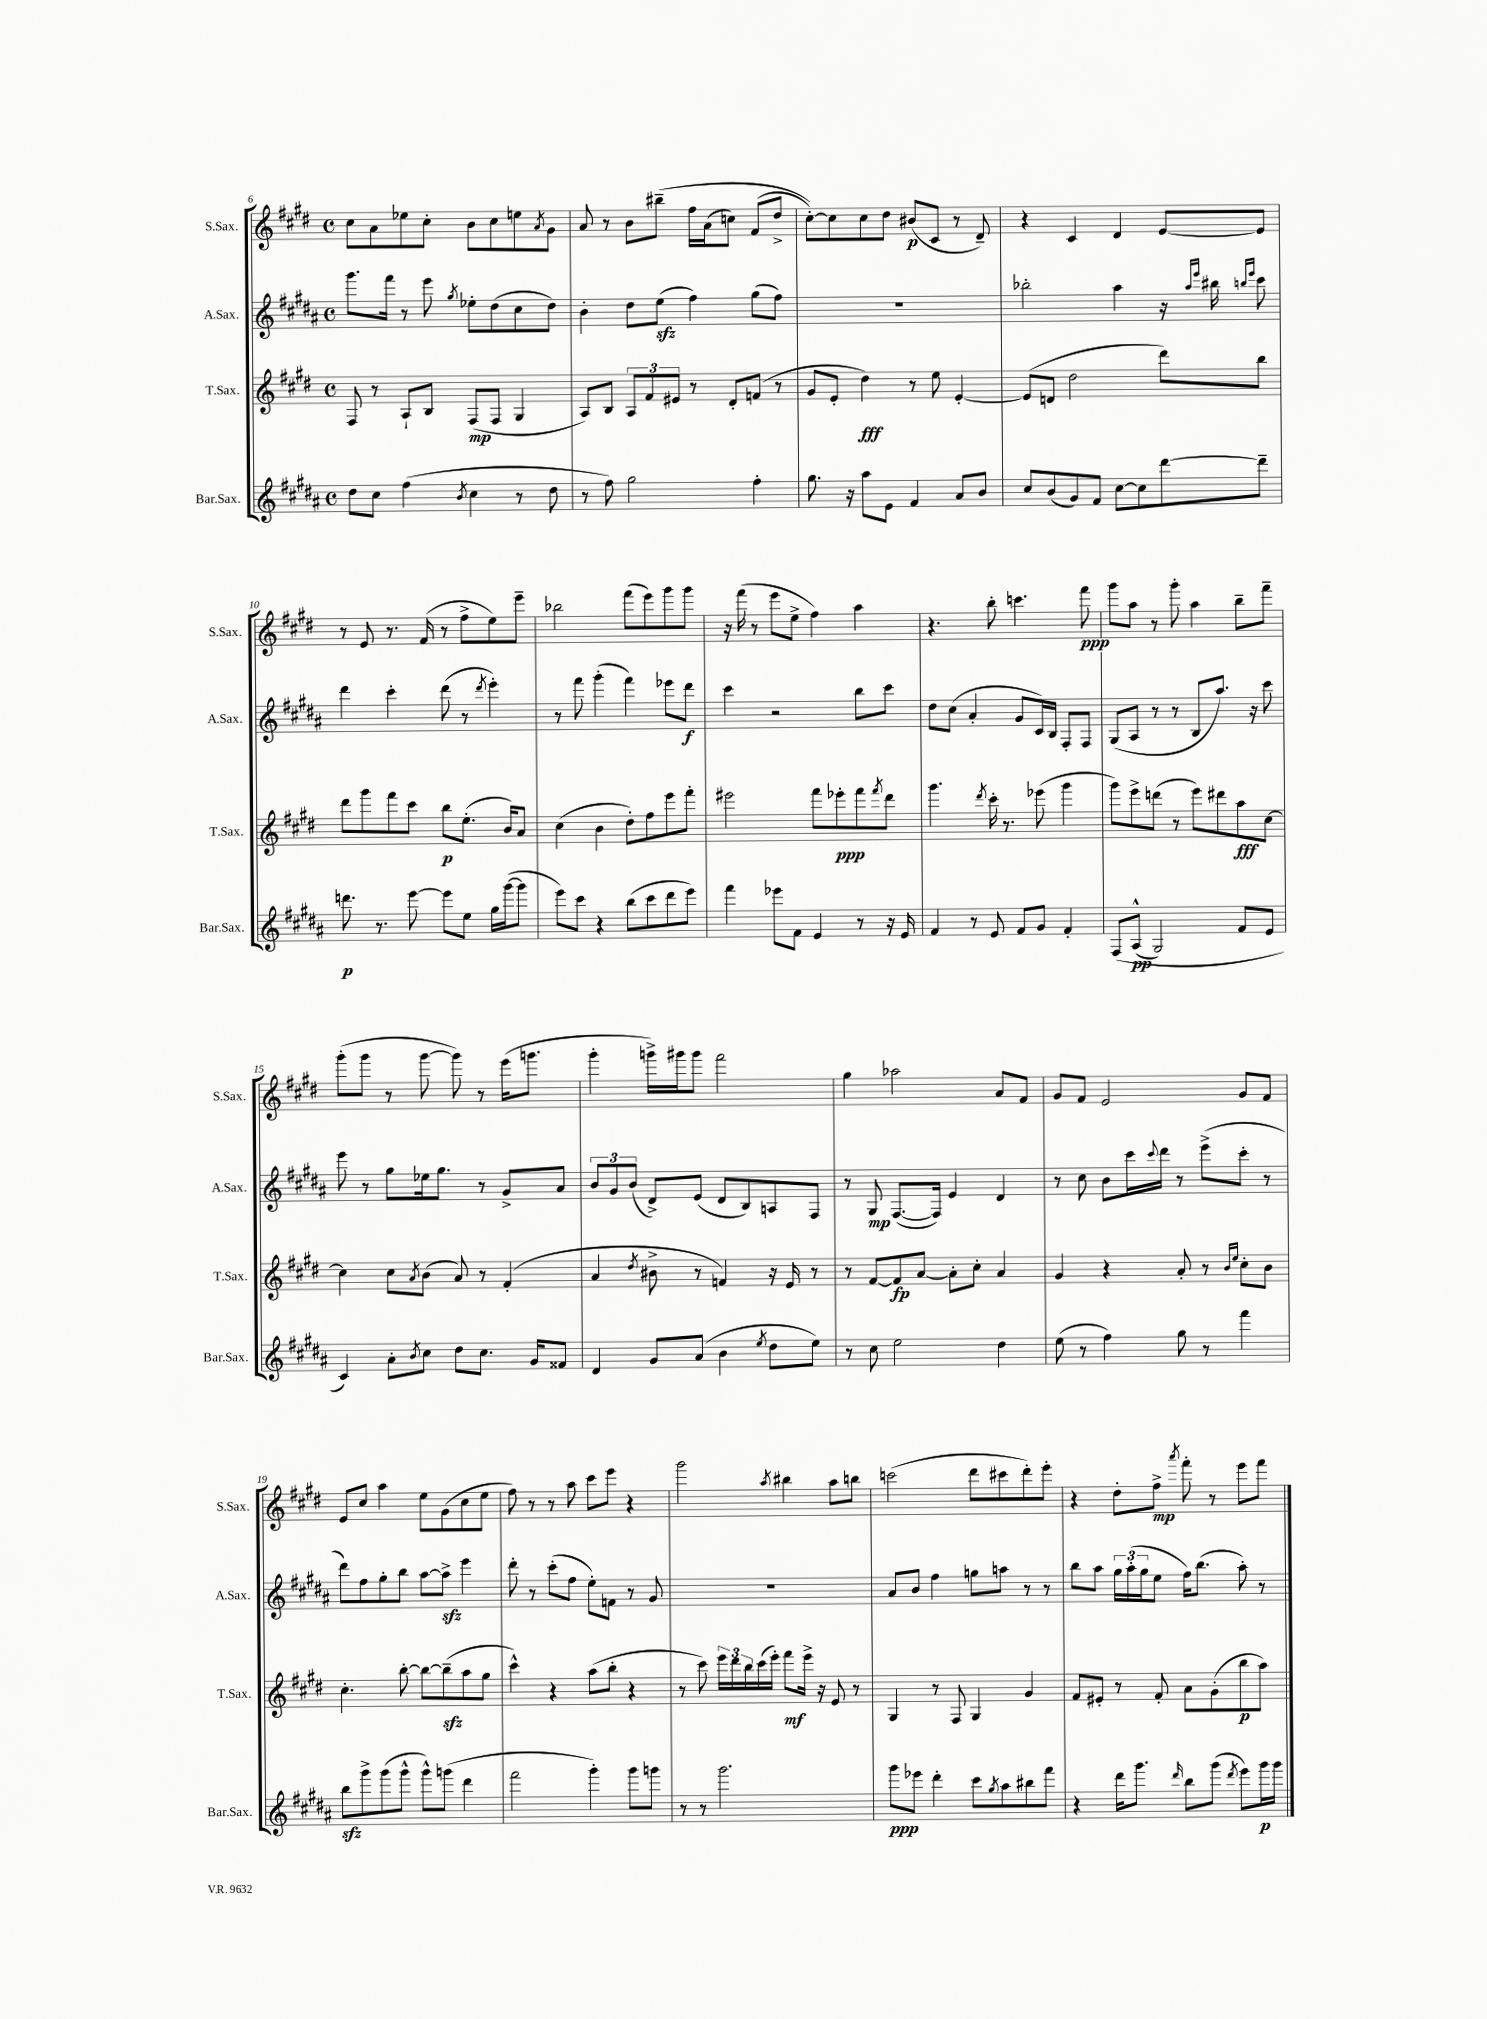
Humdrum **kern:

**kern	**dynam	**kern	**dynam	**kern	**dynam	**kern	**dynam
*part4	*part4	*part3	*part3	*part2	*part2	*part1	*part1
*staff4	*staff4	*staff3	*staff3	*staff2	*staff2	*staff1	*staff1
*I"Bar.Sax.	*	*I"T.Sax.	*	*I"A.Sax.	*	*I"S.Sax.	*
*I'Bar.Sax.	*	*I'T.Sax.	*	*I'A.Sax.	*	*I'S.Sax.	*
*clefG2	*	*clefG2	*	*clefG2	*	*clefG2	*
*k[f#c#g#d#a#]	*	*k[f#c#g#d#]	*	*k[f#c#g#d#a#]	*	*k[f#c#g#d#]	*
*M4/4	*	*M4/4	*	*M4/4	*	*M4/4	*
*met(c)	*	*met(c)	*	*met(c)	*	*met(c)	*
=6	=6	=6	=6	=6	=6	=6	=6
8dd#\L	.	8F#/	.	8.ggg#\L	.	8cc#\L	.
8cc#\J	.	8r	.	.	.	8a\	.
.	.	.	.	16fff#\Jk	.	.	.
(4ff#\	.	8A`/L	.	8r	.	8ee-X\	.
.	.	8B/J	.	8eee\	.	8cc#'\J	.
8qb/	.	.	.	8qgg#/	.	.	.
4cc#\	.	(8F#/L	mp	8ee-X'\L	.	8b\L	.
.	.	8F#/J	.	(8dd#\	.	8cc#\	.
8r	.	4G#/	.	8cc#\	.	8een\	.
.	.	.	.	.	.	8qa/	.
8dd#\	.	.	.	8dd#\J)	.	8g#\J	.
=7	=7	=7	=7	=7	=7	=7	=7
8r	.	8A/L)	.	4b'\	.	8a/	.
8ff#\)	.	8B/J	.	.	.	8r	.
2gg#\	.	12A/L	.	8dd#\L	.	8b\L	.
.	.	12f#/	.	.	.	.	.
.	.	.	.	(8eezz\J	.	(8bb#X~\J	.
.	.	12e#X/J	.	.	.	.	.
.	.	8r	.	4ff#\)	.	16ff#\LL	.
.	.	.	.	.	.	(16a\J	.
.	.	8d#'/L	.	.	.	8ccn\J)	.
4ff#'\	.	(8fn/J	.	(8gg#\L	.	(8f#/L	.
.	.	8r	.	8ff#\J)	.	8dd#^/J	.
=8	=8	=8	=8	=8	=8	=8	=8
8.gg#\	.	8g#/L	.	1r	.	[8cc#'\L))	.
.	.	8e'/J	.	.	.	8cc#\]	.
16r	.	.	.	.	.	.	.
8aa#\L	.	4dd#\)	fff	.	.	8cc#\	.
8e\J	.	.	.	.	.	8dd#\J	.
4f#/	.	8r	.	.	.	(8b#X/L	p
.	.	8ee\	.	.	.	8c#/J	.
8a#/L	.	[4e'/	.	.	.	8r	.
8b/J	.	.	.	.	.	8d#~/)	.
=9	=9	=9	=9	=9	=9	=9	=9
8cc#/L	.	(8e/L]	.	2bb-X'\	.	4r	.
(8b/	.	8dn/J	.	.	.	.	.
8g#/)	.	2dd#\	.	.	.	4c#/	.
8f#/J	.	.	.	.	.	.	.
[8cc#\L	.	.	.	4aa#\	.	4d#/	.
8cc#\]	.	.	.	.	.	.	.
[8ddd#\	.	8ddd#\L)	.	16r	.	[8e/L	.
.	.	.	.	16qqaa#/LL	.	.	.
.	.	.	.	16qqeee/JJ	.	.	.
.	.	.	.	16bb#X\	.	.	.
.	.	.	.	16qqbbn/LL	.	.	.
.	.	.	.	16qqeee/JJ	.	.	.
8ddd#~\J]	.	8bb\J	.	8ccc#\	.	8e/J]	.
!!LO:LB:g=z
=10	=10	=10	=10	=10	=10	=10	=10
8.dddn\	p	8ddd#\L	.	4ddd#\	.	8r	.
.	.	8ggg#\	.	.	.	8e/	.
8.r	.	.	.	.	.	.	.
.	.	8fff#\	.	4ccc#'\	.	8.r	.
[8eee\	.	8ccc#\J	.	.	.	.	.
.	.	.	.	.	.	(16f#/	.
8eee\L]	.	8bb\L	p	(8ddd#\	.	8r	.
8ee\J	.	(8.ee'\J	.	8r	.	8ff#^\L	.
.	.	.	.	8qddd#/	.	.	.
16gg#\LL	.	.	.	4eee'\)	.	8ee\)	.
([16ggg#\J	.	16b/KL)	.	.	.	.	.
8ggg#\J]	.	8a/J	.	.	.	8eee~\J	.
=11	=11	=11	=11	=11	=11	=11	=11
8eee\L)	.	(4cc#\	.	8r	.	2bb-X\	.
8ccc#\J	.	.	.	8fff#\	.	.	.
4r	.	4b\	.	(4ggg#'\	.	.	.
(8bb\L	.	8dd#'\L)	.	4fff#\)	.	(8fff#\L	.
8ccc#\	.	8ff#\	.	.	.	8eee\)	.
8ddd#\	.	8eee\	.	8eee-X\L	.	8ggg#\	.
8eee\J)	.	8fff#'\J	.	8ddd#\J	f	8ggg#\J	.
=12	=12	=12	=12	=12	=12	=12	=12
4fff#\	.	2eee#X\	.	4ccc#\	.	16r	.
.	.	.	.	.	.	(16fff#\	.
.	.	.	.	.	.	8r	.
8eee-X\L	.	.	.	2r	.	8eee\L	.
8f#\J	.	.	.	.	.	8ee^\J	.
4e/	.	8fff#\L	.	.	.	4ff#\)	.
.	.	8eee-X'\	ppp	.	.	.	.
8r	.	8fff#\	.	8bb\L	.	4aa\	.
.	.	8qfff#/	.	.	.	.	.
16r	.	8ddd#\J	.	8ccc#\J	.	.	.
16e/	.	.	.	.	.	.	.
=13	=13	=13	=13	=13	=13	=13	=13
4f#/	.	4.ggg#\	.	8dd#\L	.	4.r	.
.	.	.	.	(8cc#\J	.	.	.
8r	.	.	.	4a#'/	.	.	.
.	.	8qddd#/	.	.	.	.	.
8e/	.	16ccc#'\	.	.	.	8bb'\	.
.	.	8.r	.	.	.	.	.
8f#/L	.	.	.	8g#/L	.	4.cccn\	.
8g#/J	.	(8eee-X\	.	16c#/L)	.	.	.
.	.	.	.	16B/JJ	.	.	.
4f#'/	.	4ggg#\	.	8F#'/L	.	.	.
.	.	.	.	8F#/J	.	8fff#\	ppp
=14	=14	=14	=14	=14	=14	=14	=14
(8F#/L	.	8ggg#\L)	.	(8G#/L	.	8ggg#\L	.
(8A#^^/J	pp	8eee^\	.	8A#/J	.	8aa\J	.
2G#/)	.	(8dddn\J	.	8r	.	8r	.
.	.	8r	.	8r	.	8ggg#'\	.
.	.	8eee\L)	.	8B/L	.	4aa\	.
.	.	8ddd#X\	.	8.aa#/J)	.	.	.
8f#/L	.	8aa\	fff	.	.	8bb~\L	.
.	.	.	.	16r	.	.	.
8e/J	.	[8cc#\J	.	8ccc#\	.	8fff#~\J	.
!!LO:LB:g=z
=15	=15	=15	=15	=15	=15	=15	=15
4c#/)	.	4cc#\]	.	8eee\	.	(8ggg#'\L	.
.	.	.	.	8r	.	8ggg#\J	.
8a#'\L	.	8cc#\L	.	8gg#\L	.	8r	.
8qb/	.	8qa/	.	.	.	.	.
8cc#\J	.	(8b\J	.	16ee-X\k	.	[8ggg#\	.
.	.	.	.	8.gg#\J	.	.	.
8dd#\L	.	8a/)	.	.	.	8ggg#\])	.
8.cc#\J	.	8r	.	8r	.	8r	.
.	.	(4f#'/	.	8g#^/L	.	(16eee\KL	.
16g#/KL	.	.	.	.	.	8.gggn\J	.
8f##X/J	.	.	.	8a#/J	.	.	.
=16	=16	=16	=16	=16	=16	=16	=16
4d#/	.	4a/	.	12b/L	.	4ggg#'\	.
.	.	.	.	12g#/	.	.	.
.	.	.	.	(12b/J	.	.	.
.	.	8qdd#/	.	.	.	.	.
8g#/L	.	8b#X^\	.	8d#^/L)	.	16gggn^\LL)	.
.	.	.	.	.	.	16ggg#X\J	.
(8a#/J	.	8r	.	(8e/J	.	8ggg#\J	.
4b\	.	4fn/)	.	8d#/L	.	2fff#\	.
.	.	.	.	8B/)	.	.	.
8qee/	.	.	.	.	.	.	.
8dd#\L	.	16r	.	8An/	.	.	.
.	.	16e/	.	.	.	.	.
8ee\J)	.	8r	.	8F#/J	.	.	.
=17	=17	=17	=17	=17	=17	=17	=17
8r	.	8r	.	8r	.	4gg#\	.
8cc#\	.	[8f#/L	.	8G#/	mp	.	.
2ee\	.	8f#/]	fp	([8.F#/L	.	2aa-X\	.
.	.	[8a/J	.	.	.	.	.
.	.	.	.	16F#/Jk])	.	.	.
.	.	8a'\L]	.	4e/	.	.	.
.	.	8cc#'\J	.	.	.	.	.
4dd#\	.	4a/	.	4d#/	.	8a/L	.
.	.	.	.	.	.	8f#/J	.
=18	=18	=18	=18	=18	=18	=18	=18
(8ee\	.	4g#/	.	8r	.	8g#/L	.
8r	.	.	.	8cc#\	.	8f#/J	.
4ff#\)	.	4r	.	8b\L	.	2e/	.
.	.	.	.	16ccc#\L	.	.	.
.	.	.	.	8qqccc#/	.	.	.
.	.	.	.	16ddd#\JJ	.	.	.
8gg#\	.	8a'/	.	8r	.	.	.
8r	.	8r	.	(8eee^\L	.	.	.
.	.	16qqb/LL	.	.	.	.	.
.	.	16qqee/JJ	.	.	.	.	.
4fff#\	.	8cc#'\L	.	8ccc#'\J	.	8g#/L	.
.	.	8b\J	.	8r	.	8f#/J	.
!!LO:LB:g=z
=19	=19	=19	=19	=19	=19	=19	=19
8bbzz\L	.	4.cc#'\	.	8ddd#\L)	.	8e/L	.
8ggg#^\	.	.	.	8ff#\	.	8cc#/J	.
(8ggg#\	.	.	.	8gg#'\	.	4aa\	.
8ggg#^^\J	.	[8bb'\	.	8bb\J	.	.	.
8ggg#^^\L)	.	8bb\L_	.	[8aa#\L	.	8ee\L	.
(8gggn\J	.	(8bbzz~\]	.	8aa#zz^\J]	.	(8g#\	.
4ddd#\	.	8aa\	.	4eee\	.	8cc#\	.
.	.	8gg#\J	.	.	.	8ee\J	.
=20	=20	=20	=20	=20	=20	=20	=20
2fff#\	.	4ccc#^^\)	.	8ddd#'\	.	8ff#\)	.
.	.	.	.	8r	.	8r	.
.	.	4r	.	(8ccc#'\L	.	8r	.
.	.	.	.	8ff#\J	.	8aa\	.
4ggg#'\)	.	(8aa\L	.	8ee'\L)	.	8ccc#\L	.
.	.	8bb'\J	.	8fn\J	.	8eee\J	.
8ggg#\L	.	4r	.	8r	.	4r	.
8gggn\J	.	.	.	8g#/	.	.	.
=21	=21	=21	=21	=21	=21	=21	=21
8r	.	8r	.	1r	.	2ggg#\	.
8r	.	8ccc#\)	.	.	.	.	.
2.ggg#\	.	24eee\LL	.	.	.	.	.
.	.	24ddd#\	.	.	.	.	.
.	.	24bb\	.	.	.	.	.
.	.	(16ccc#\	.	.	.	.	.
.	.	16eee'\JJ)	.	.	.	.	.
.	.	.	.	.	.	8qaa/	.
.	.	8fff#\L	mf	.	.	4bb#X\	.
.	.	16eee^\Jk	.	.	.	.	.
.	.	16r	.	.	.	.	.
.	.	8e/	.	.	.	8aa\L	.
.	.	8r	.	.	.	8bbn\J	.
=22	=22	=22	=22	=22	=22	=22	=22
8ggg#\L	ppp	4G#/	.	8a#/L	.	(2cccn\	.
8eee-X\J	.	.	.	8b/J	.	.	.
4ddd#'\	.	8r	.	4ff#\	.	.	.
.	.	8F#/	.	.	.	.	.
8ccc#\L	.	4G#/	.	8ggn\L	.	8ddd#\L	.
8qgg#/	.	.	.	.	.	.	.
8aa#\	.	.	.	8aan\J	.	8ccc#X\	.
8bb#X\	.	4g#/	.	8r	.	8ddd#'\)	.
8fff#\J	.	.	.	8r	.	8eee'\J	.
=23	=23	=23	=23	=23	=23	=23	=23
4r	.	8f#/L	.	8bb\L	.	4r	.
.	.	8e#X'/J	.	8aa#\J	.	.	.
16ddd#\KL	.	8r	.	24gg#\LL	.	8dd#'\L	.
.	.	.	.	(24aa#'\	.	.	.
8.ggg#\J	.	.	.	.	.	.	.
.	.	.	.	24gg#\J	.	.	.
.	.	8f#'/	.	8ee\J	.	8ff#^\J	mp
16qqddd#/	.	.	.	.	.	8qaaa/	.
8bb\L	.	8a\L	.	16ff#\KL)	.	8fff#'\	.
.	.	.	.	(8.bb\J	.	.	.
(8ggg#\J	.	(8g#'\	.	.	.	8r	.
8qddd#/	.	.	.	.	.	.	.
8eee\L)	.	8bb\	p	8aa#'\)	.	8eee\L	.
16ggg#\L	p	8aa\J)	.	8r	.	8fff#\J	.
16ggg#\JJ	.	.	.	.	.	.	.
==	==	==	==	==	==	==	==
*-	*-	*-	*-	*-	*-	*-	*-
